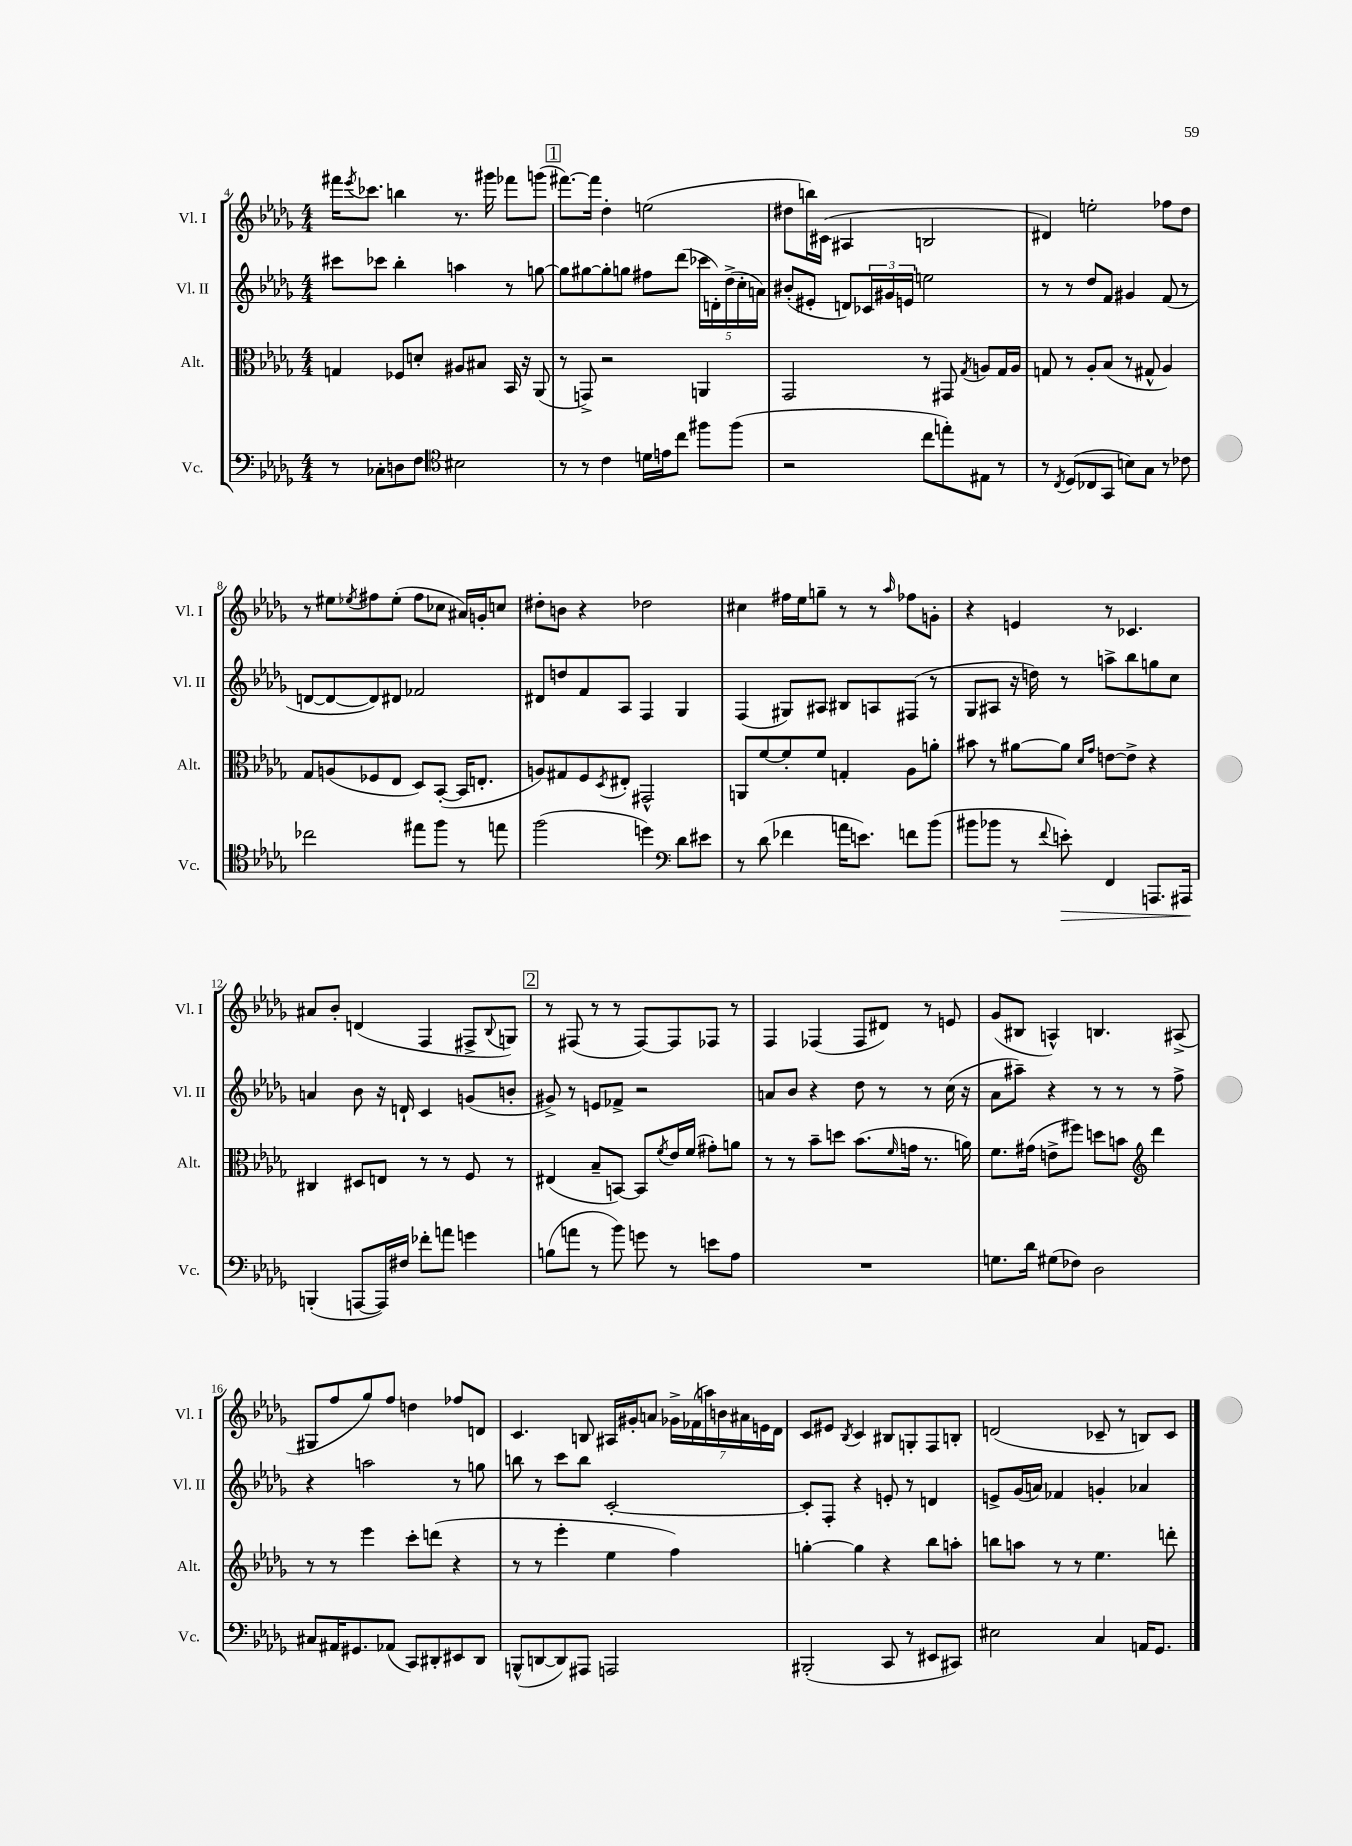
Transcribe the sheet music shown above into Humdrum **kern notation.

**kern	**kern	**kern	**kern
*staff4	*staff3	*staff2	*staff1
*clefF4	*clefC3	*clefG2	*clefG2
*k[b-e-a-d-g-]	*k[b-e-a-d-g-]	*k[b-e-a-d-g-]	*k[b-e-a-d-g-]
*M4/4	*M4/4	*M4/4	*M4/4
8r	4G/	8ccc#\L	16fff#\LK
.	.	.	8qeee-/
.	.	.	8.ccc-\J
8C-'\L	.	8ccc-\J	.
8D\	8F-/L	4bb-'\	4bb\
8F\J	8d'/J	.	.
*clefC4	*	*	*
2B#\	8A#/L	4aa\	8.r
.	8B#/J	.	.
.	.	.	16ggg#\
.	16BB-/	8r	8fff-\L
.	16r	.	.
.	(8AA-/	[8gg\	(8ggg\J
=	=	=	=
8r	8r	8gg\]L	[8.fff#\L)
8r	8GG^/)	[8gg#\	.
.	.	.	16fff#\]Jk
4c\	2r	8gg#'\]	4dd-'\
.	.	8gg\J	.
16d\LL	.	8ff#\L	(2ee\
16e\J	.	.	.
8cc\J	.	(8ddd-\J	.
8ff#\L	4AA/	20ccc-\LL	.
.	.	20d'\)	.
.	.	(20dd-^\	.
(8ff#\J	.	.	.
.	.	20cc'\	.
.	.	20a\JJ)	.
=	=	=	=
2r	2GG-/	(8b#'/L	8dd#\L
.	.	8e#'/J	16bb\L)
.	.	.	(16c#\JJ
.	.	8d/L)	4A#/
.	.	24c-/L	.
.	.	24g#/	.
.	.	24e/JJ	.
8cc\L	8r	2ee\	2B/
8ee'\)	8GG#/	.	.
.	8qG-/	.	.
8E#\J	8A/L	.	.
8r	16G-/L	.	.
.	16A/JJ	.	.
=	=	=	=
8r	8G/	8r	4d#/)
8qC/	.	.	.
(8D-/L	8r	8r	.
8C-/	8A-'/L	8dd-/L	2ee'\
8GG-/J	(8B-/J	8f/J	.
8B\L)	8r	4g#/	.
8G-\J	8G#^^/	.	.
8r	4A-/)	(8f/	8ff-\L
8c-\	.	8r	8dd-\J
=	=	=	=
2cc-\	8G-/L	[8d/L	8r
.	(8A/	8d/_	8ee#\L
.	.	.	8qee-/
.	8F-/	8d/])	8ff#\
.	8E-/J	8d#/J	(8ee-'\J
8ee#\L	8D-/L)	2f-/	8ff#\L
8ff\J	([8BB-'/J	.	8cc-\J
8r	16BB-/]LK	.	16a#/LL)
.	8.E'/J	.	16g'/J
8ee\	.	.	8cc/J
=	=	=	=
(2ff\	8A/L)	8d#/L	8dd#'\L
.	8G#/	8dd/	8b\J
.	8F/	8f/	4r
.	8qD-/	.	.
.	8E#'/J	8A-/J	.
4dd\)	2GG#^^/	4F/	2dd-\
*clefF4	*	*	*
8d-\L	.	4G-/	.
8e#\J	.	.	.
=	=	=	=
8r	8AA/L	(4F/	4cc#\
(8d-\	[8f/	.	.
4f-\	8f'/]	8G#/L)	16ff#\LL
.	.	.	16ee-\J
.	8f/J	8A#/J	8gg~\J
16a\LK	4G'/	8B#/L	8r
8.e\J)	.	.	.
.	.	8A/	8r
.	.	.	16qqaa-/
8f\L	8A-\L	(8F#/J	8ff-\L
(8b-\J	8a'\J	8r	8g'\J
=	=	=	=
8b#\L	8b#\	8G-/L	4r
8b-\J	8r	8A#/J	.
8r	[8a#\L	16r	4e/
.	.	16dd\)	.
8qqf/	.	.	.
8e'\)	8a#\]J	8r	.
.	16qqd-/LL	.	.
.	16qqg-/JJ	.	.
4FF/	[8e\L	8aa^\L	8r
.	8e^\]J	8bb-\	4.c-/
8.AAA/L	4r	8gg\	.
.	.	8cc\J	.
16AAA#/Jk	.	.	.
=	=	=	=
(4BBB'/	4C#/	4a/	8a#/L
.	.	.	8b-'/J
[8AAA/L	8D#/L	8b-\	(4d/
16AAA/]L)	8E/J	16r	.
16F#/JJ	.	16d`/	.
8f-'\L	8r	4c/	4F/
8a\J	8r	.	.
4g\	8F/	(8g/L	8F#^/L
.	.	.	8qqB-/
.	8r	8b'/J	8G/J)
=	=	=	=
(8B\L	(4E#/	8g#^/)	8r
8a\J	.	8r	(8F#/
8r	8B-~/L	8e/L	8r
8b-\)	[8BB/J)	8f-^/J	8r
8g\	8BB/]L	2r	[8F#/L)
.	8qf/	.	.
8r	16e-/L	.	8F#/]
.	(16f/JJ	.	.
8e\L	8g#'\L)	.	8F-/J
8A-\J	8a\J	.	8r
=	=	=	=
1r	8r	8a/L	4F/
.	8r	8b-/J	.
.	8b-~\L	4r	(4F-/
.	8dd\J	.	.
.	(8.b-\L	8dd-\	8F-/L
.	.	8r	8d#/J)
.	16qqf/	.	.
.	16g\Jk	.	.
.	8.r	8r	8r
.	.	(16cc\	8e/
.	16a\)	16r	.
=	=	=	=
8.G\L	8.f\L	8a-\L	(8g-/L
.	.	8aa#~\J)	8B#/J
16d-\Jk	(16g#\Jk	.	.
(8G#\L	8e^\L	4r	4A^^/)
8F-\J)	8ff#\J)	.	.
2D-\	8dd\L	8r	4.B/
.	8b\J	8r	.
*	*clefG2	*	*
.	4ddd-\	8r	.
.	.	8ff^\	(8A#^/
=	=	=	=
8C#/L	8r	4r	8G#/L
16AA#/K	8r	.	8ff/
8.GG#/	.	.	.
.	4eee-\	2aa\	8gg-/)
(8AA-/J	.	.	8ff/J
8CC/L)	8ccc'\L	.	4dd\
8DD#'/	(8ddd\J	.	.
8EE#/	4r	8r	8ff-/L
8DD#/J	.	8gg\	8d/J
=	=	=	=
(8BBB^^/L	8r	8bb\	4.c/
[8DD/	8r	8r	.
8DD/])	4eee-'\	8ccc\L	.
8AAA#/J	.	8bb\J	8B/
2AAA/	4ee-\	[2c'/	16A#/LL
.	.	.	16g#'/J
.	.	.	8a/J
.	4ff\)	.	28g-^\LL
.	.	.	(28f-\
.	.	.	28aa\)
.	.	.	28b\
.	.	.	28a#\
.	.	.	28e\
.	.	.	28d-\JJ
=	=	=	=
(2BBB#'/	[4gg'\	8c'/]L	8c/L
.	.	8F'/J	8e#/J
.	.	.	8qB-/
.	4gg\]	4r	4c/
8CC/	4r	8e'/	8B#/L
8r	.	8r	8G'/
8EE#/L	8bb-\L	4d/	8F/
8CC#/J)	8aa'\J	.	8B'/J
=	=	=	=
2E#\	8bb\L	8e^/L	(2d/
.	8aa\J	(16g-/L	.
.	.	16a/JJ)	.
.	8r	4f-/	.
.	8r	.	.
4C/	4.ee-\	4g'/	8c-~/
.	.	.	8r
16AA/LK	.	4a-/	8B/L)
8.GG-/J	.	.	.
.	8ddd'\	.	8c-/J
==	==	==	==
*-	*-	*-	*-
